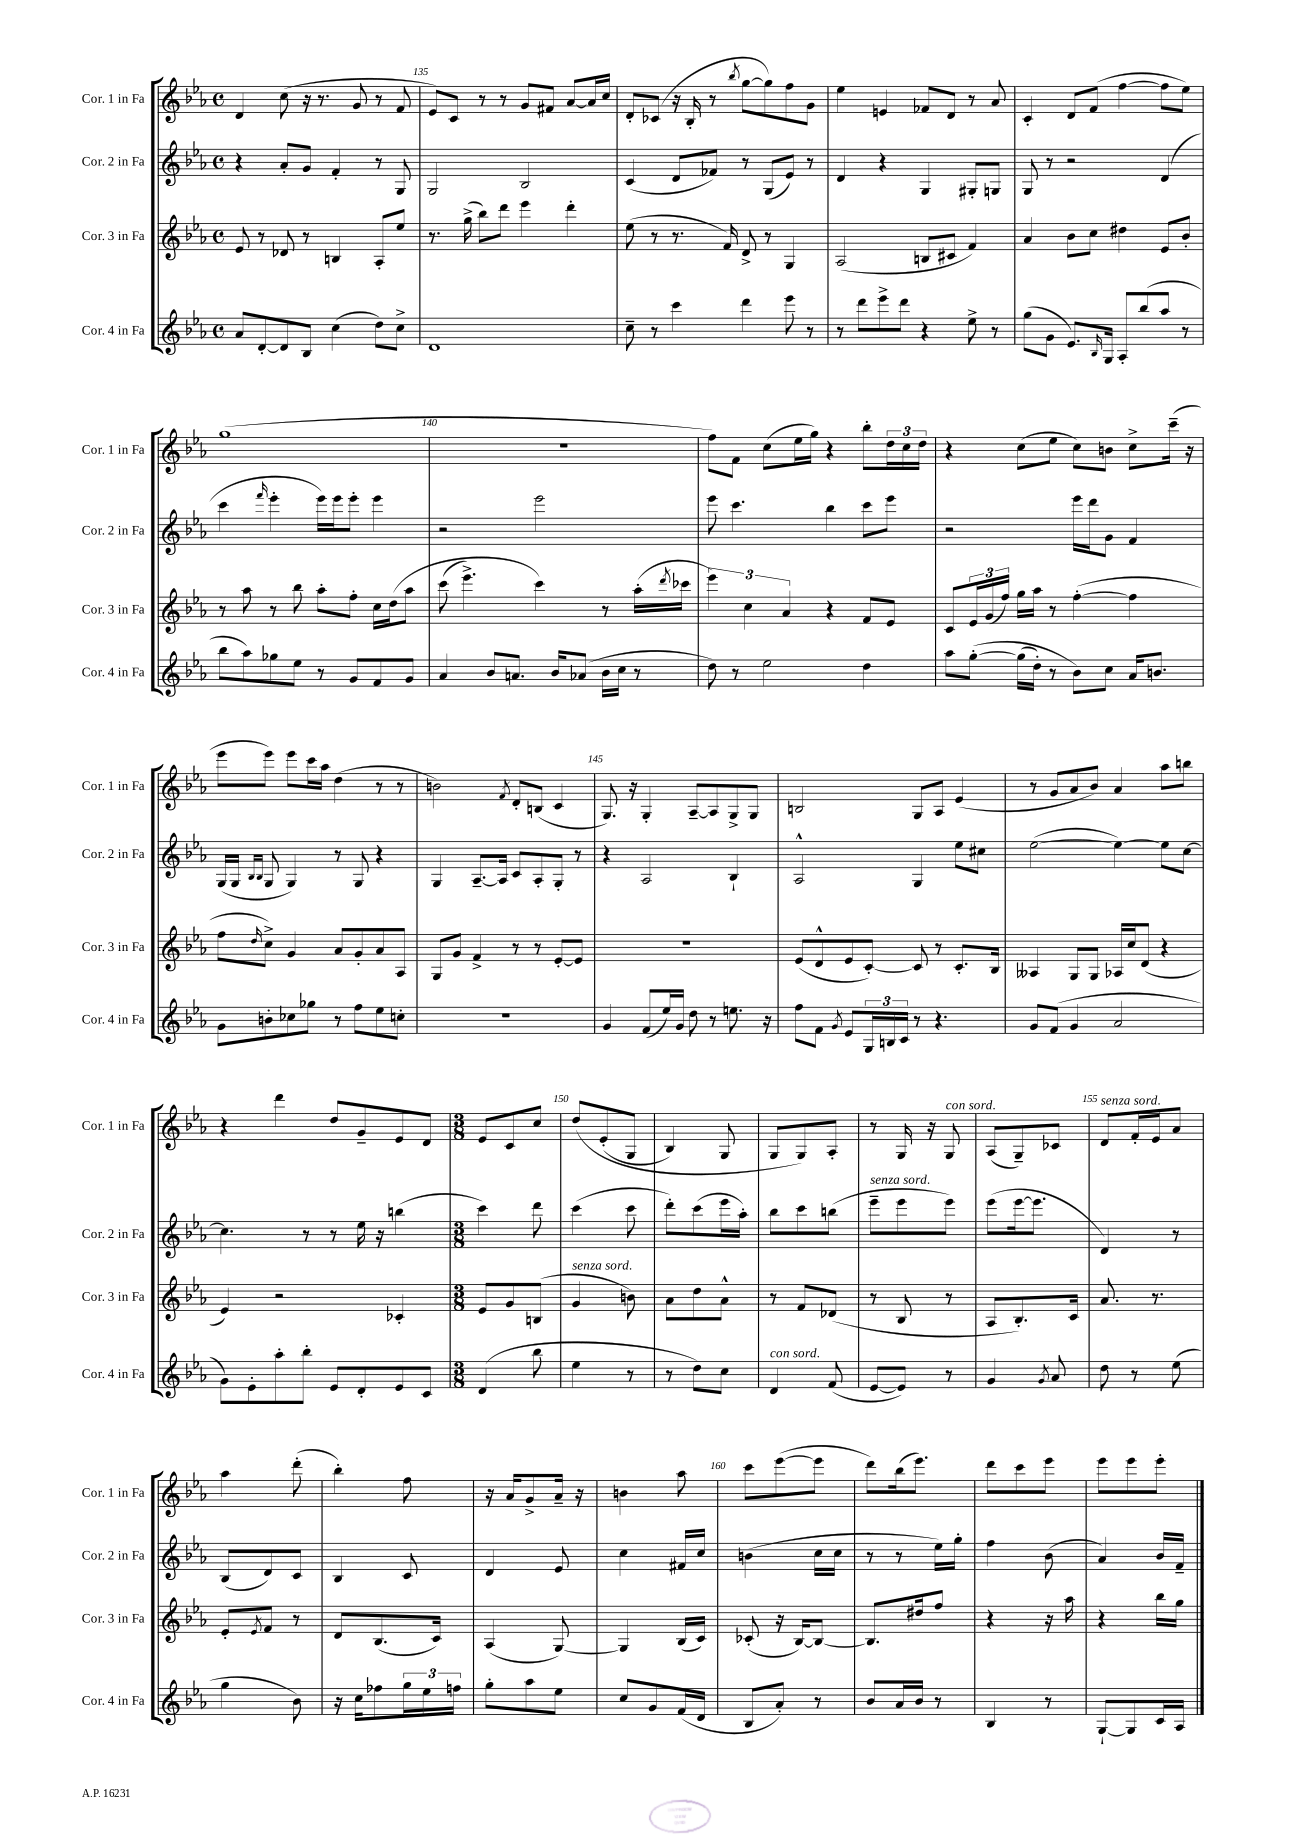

**kern	**kern	**kern	**kern
*staff4	*staff3	*staff2	*staff1
*clefG2	*clefG2	*clefG2	*clefG2
*k[b-e-a-]	*k[b-e-a-]	*k[b-e-a-]	*k[b-e-a-]
*M4/4	*M4/4	*M4/4	*M4/4
*met(c)	*met(c)	*met(c)	*met(c)
8a-/L	8e-/	4r	4d/
[8d'/	8r	.	.
8d/]	8d-/	8a-'/L	(8cc\
8B-/J	8r	8g/J	16r
.	.	.	8.r
(4cc\	4B/	4f'/	.
.	.	.	8g/
8dd\L)	8A-'/L	8r	8r
8cc^\J	8ee-/J	8G/	8f/
=	=	=	=
1d	8.r	2G/	8e-/L)
.	.	.	8c/J
.	(16gg^\	.	.
.	8bb-\L)	.	8r
.	8ddd\J	.	8r
.	4eee-\	2B-/	8g/L
.	.	.	8f#/J
.	4ddd'\	.	[8a-/L
.	.	.	16a-/]L
.	.	.	16cc/JJ
=	=	=	=
8cc~\	(8ee-\	(4c/	8d'/L
8r	8r	.	(8c-/J
4ccc\	8.r	8d/L	16r
.	.	.	16B-'/
.	.	8f-/J)	8r
.	16f/)	.	.
.	.	.	8qbb-/
4ddd\	8d^/	8r	[8gg\L
.	8r	(8G/L	8gg\])
8eee-\	4G/	8e-/J)	8ff\
8r	.	8r	8g\J
=	=	=	=
8r	(2A-/	4d/	4ee-\
8ddd\L	.	.	.
8eee-^\	.	4r	4e/
8ddd\J	.	.	.
4r	8B/L	4G/	8f-/L
.	8c#/J	.	8d/J
8ee-^\	4f/)	8G#'/L	8r
8r	.	8G/J	8a-/
=	=	=	=
(8gg\L	4a-/	8G/	4c'/
8g\J	.	8r	.
8.e-/L)	8b-\L	2r	8d/L
.	8cc\J	.	(8f/J
16qqB-/	.	.	.
16G/Jk	.	.	.
8A-'/L	4dd#\	.	[4ff\
(8bb-/	.	.	.
8aa-/J	8e-/L	(4d/	8ff\]L
8r	8b-'/J	.	8ee-\J)
=	=	=	=
8bb-\L	8r	4ccc\	(1gg
8aa-\)	8aa-\	.	.
.	.	16qqfff/	.
8gg-\	8r	4eee-'\	.
8ee-\J	8bb-\	.	.
8r	8aa-'\L	16eee-\LL)	.
.	.	16eee-\J	.
8g/L	8ff'\J	8eee-'\J	.
8f/	16cc\LL	4eee-\	.
.	&(16dd\J	.	.
8g/J	8aa-\J	.	.
=	=	=	=
4a-/	(8ccc\	2r	1r
.	4.eee-^\)	.	.
8b-/L	.	.	.
8.a/J	.	.	.
.	4ccc\&)	2eee-\	.
16b-/LK	.	.	.
(8a-/J	.	.	.
16b-\LL	8r	.	.
16cc\JJ	.	.	.
8r	(16aa-'\LL	.	.
.	8qddd/	.	.
.	16ccc-\JJ	.	.
=	=	=	=
8dd\)	6eee-\)	8eee-\	8ff\L)
8r	.	4.ccc\	8f\J
.	6cc\	.	.
2ee-\	.	.	(8cc\L
.	6a-/	.	.
.	.	.	16ee-\L
.	.	.	16gg\JJ)
.	4r	4bb-\	4r
4dd\	8f/L	8ccc\L	8bb-'\L
.	8e-/J	8eee-\J	24dd\L
.	.	.	24cc\
.	.	.	24dd\JJ
=	=	=	=
8aa-\L	8c/L	2r	4r
&([8gg'\J	24e-/L	.	.
.	(24g/	.	.
.	24ff/JJ)	.	.
(16gg\]LL	16gg\LL	.	(8cc\L
16dd'\JJ)	16aa-\JJ	.	.
8r	8r	.	8ee-\J
8b-\L&)	([4ff'\	16eee-\LL	8cc\L)
.	.	16ddd\J	.
8cc\J	.	8g\J	8b\J
16a-/LK	4ff\]	4f/	8cc^\L
8.b/J	.	.	.
.	.	.	(16ccc~\Jk
.	.	.	16r
=	=	=	=
8g\L	8ff\L	(16G/LL	8eee-\L
.	.	16G/JJ	.
.	.	16qqB-/LL	.
.	16qqdd/	16qqB-/JJ	.
8b'\	8cc^\J)	8G/	8eee-\J)
8cc-\	4g/	4G/)	8eee-\L
8gg-\J	.	.	16ccc\L
.	.	.	16aa-\JJ
8r	8a-/L	8r	(4dd\
8ff\L	8g'/	8G/	.
8ee-\	8a-/	4r	8r
8cc'\J	8A-/J	.	8r
=	=	=	=
1r	8G/L	4G/	2b\)
.	8g/J	.	.
.	4f^/	[8.A-~/L	.
.	.	16A-/]Jk	.
.	.	.	8qf/
.	8r	8c/L	8d'/L
.	8r	8A-'/	(8B/J
.	[8e-'/L	8G'/J	4c/
.	8e-/]J	8r	.
=	=	=	=
4g/	1r	4r	8.G/)
.	.	.	16r
(8f/L	.	2A-/	4G'/
16ee-/L)	.	.	.
16g/JJ	.	.	.
8dd\	.	.	[8A-~/L
8r	.	.	8A-/]
8.ee\	.	4B-`/	8G^/
.	.	.	8G/J
16r	.	.	.
=	=	=	=
8ff\L	(8e-/L	2A-^^/	2B/
8f\J	8d^^/	.	.
8qg/	.	.	.
8e-/L	8e-/	.	.
24G/L	[8c'/J)	.	.
24B/	.	.	.
24c/JJ	.	.	.
8r	8c/]	4G/	8G/L
4.r	8r	.	8A-/J
.	8.c'/L	8ee-\L	(4e-/
.	.	8cc#\J	.
.	16B-/Jk	.	.
=	=	=	=
8g/L	4A--/	([2ee-\	8r
(8f/J	.	.	8g/L
4g/	8G/L	.	8a-/
.	8G/J	.	8b-/J)
2a-/	16A-/LL	4ee-\_)	4a-/
.	16cc/J	.	.
.	(8d/J	.	.
.	4r	8ee-\]L	8aa-\L
.	.	[8cc\J	8bb\J
=	=	=	=
8g\L)	4e-/)	4.cc\]	4r
8e-'\	.	.	.
8aa-'\	2r	.	4ddd\
8bb-'\J	.	8r	.
8e-/L	.	8r	8dd/L
8d'/	.	16ee-\	8g~/
.	.	16r	.
8e-/	4c-'/	(4bb\	8e-/
8c/J	.	.	8d/J
=	=	=	=
*M3/8	*M3/8	*M3/8	*M3/8
(4d/	8e-/L	4ccc\)	8e-/L
.	8g/	.	8c/
8bb-\	(8B/J	8ddd\	8cc/J
=	=	=	=
4ee-\	4g/	(4ccc\	&(8dd/L
.	.	.	(8e-'/
8r	8b\)	8ccc\	8G/J
=	=	=	=
8r	8a-\L	8ddd'\L)	4B-/)
8dd\L)	8dd\	(8ccc\	.
8cc\J	8a-^^\J	16eee-\L	8G/
.	.	16aa-'\JJ)	.
=	=	=	=
4d/	8r	8bb-\L	8G/L
.	8f/L	8ccc\	8G/&)
(8f/	(8d-/J	(8bb\J	8A-'/J
=	=	=	=
[8e-/L	8r	8eee-~\L	8r
8e-/]J)	8B-/	8eee-\	16G/
.	.	.	16r
8r	8r	8eee-\J)	8G/
=	=	=	=
4g/	8A-/L	(8eee-\L	(8A-/L
.	8.B-'/)	[16eee-\k	8G~/)
.	.	8.eee-\]J	.
8qg/	.	.	.
8a-/	.	.	8c-/J
.	16c/Jk	.	.
=	=	=	=
8dd\	8.a-/	4d/)	8d/L
8r	.	.	16f'/L
.	8.r	.	16e-/J
(8ee-\	.	8r	8a-/J
=	=	=	=
4gg\	8e-'/L	(8B-/L	4aa-\
.	8qe-/	.	.
.	8f/J	8d/)	.
8b-\)	8r	8c/J	(8ddd'\
=	=	=	=
16r	8d/L	4B-/	4bb-'\)
16cc\LK	.	.	.
8ff-\	(8.B-/	.	.
24gg\L	.	8c/	8ff\
24ee-\	.	.	.
.	16c/Jk)	.	.
24ff\JJ	.	.	.
=	=	=	=
8gg'\L	(4A-/	4d/	16r
.	.	.	16a-/LK
8aa-\	.	.	8g^/
8ee-\J	[8G/)	8e-/	16a-~/Jk
.	.	.	16r
=	=	=	=
8cc/L	4G/]	4cc\	4b\
8g/	.	.	.
(16f/L	(16B-/LL	16f#/LL	8aa-\
16d/JJ	16c/JJ)	16cc/JJ	.
=	=	=	=
8B-/L	(8c-'/	(4b\	8ccc\L
8a-'/J)	16r	.	([8eee-\
.	[16B-/LK)	.	.
8r	8B-/_J	16cc\LL	8eee-\]J
.	.	16cc\JJ	.
=	=	=	=
8b-/L	8.B-/]L	8r	8ddd\L)
16a-/L	.	8r	(16bb-\k
16b-/JJ	16dd#/k	.	8.eee-\J)
8r	8ff/J	16ee-\LL)	.
.	.	16gg'\JJ	.
=	=	=	=
4B-/	4r	4ff\	8ddd\L
.	.	.	8ccc\
8r	16r	(8b-\	8eee-\J
.	16aa-\	.	.
=	=	=	=
[8G`/L	4r	4a-/)	8eee-\L
8G/]	.	.	8eee-\
16c/L	16bb-\LL	16b-/LL	8eee-'\J
16A-/JJ	16gg\JJ	16f~/JJ	.
==	==	==	==
*-	*-	*-	*-
